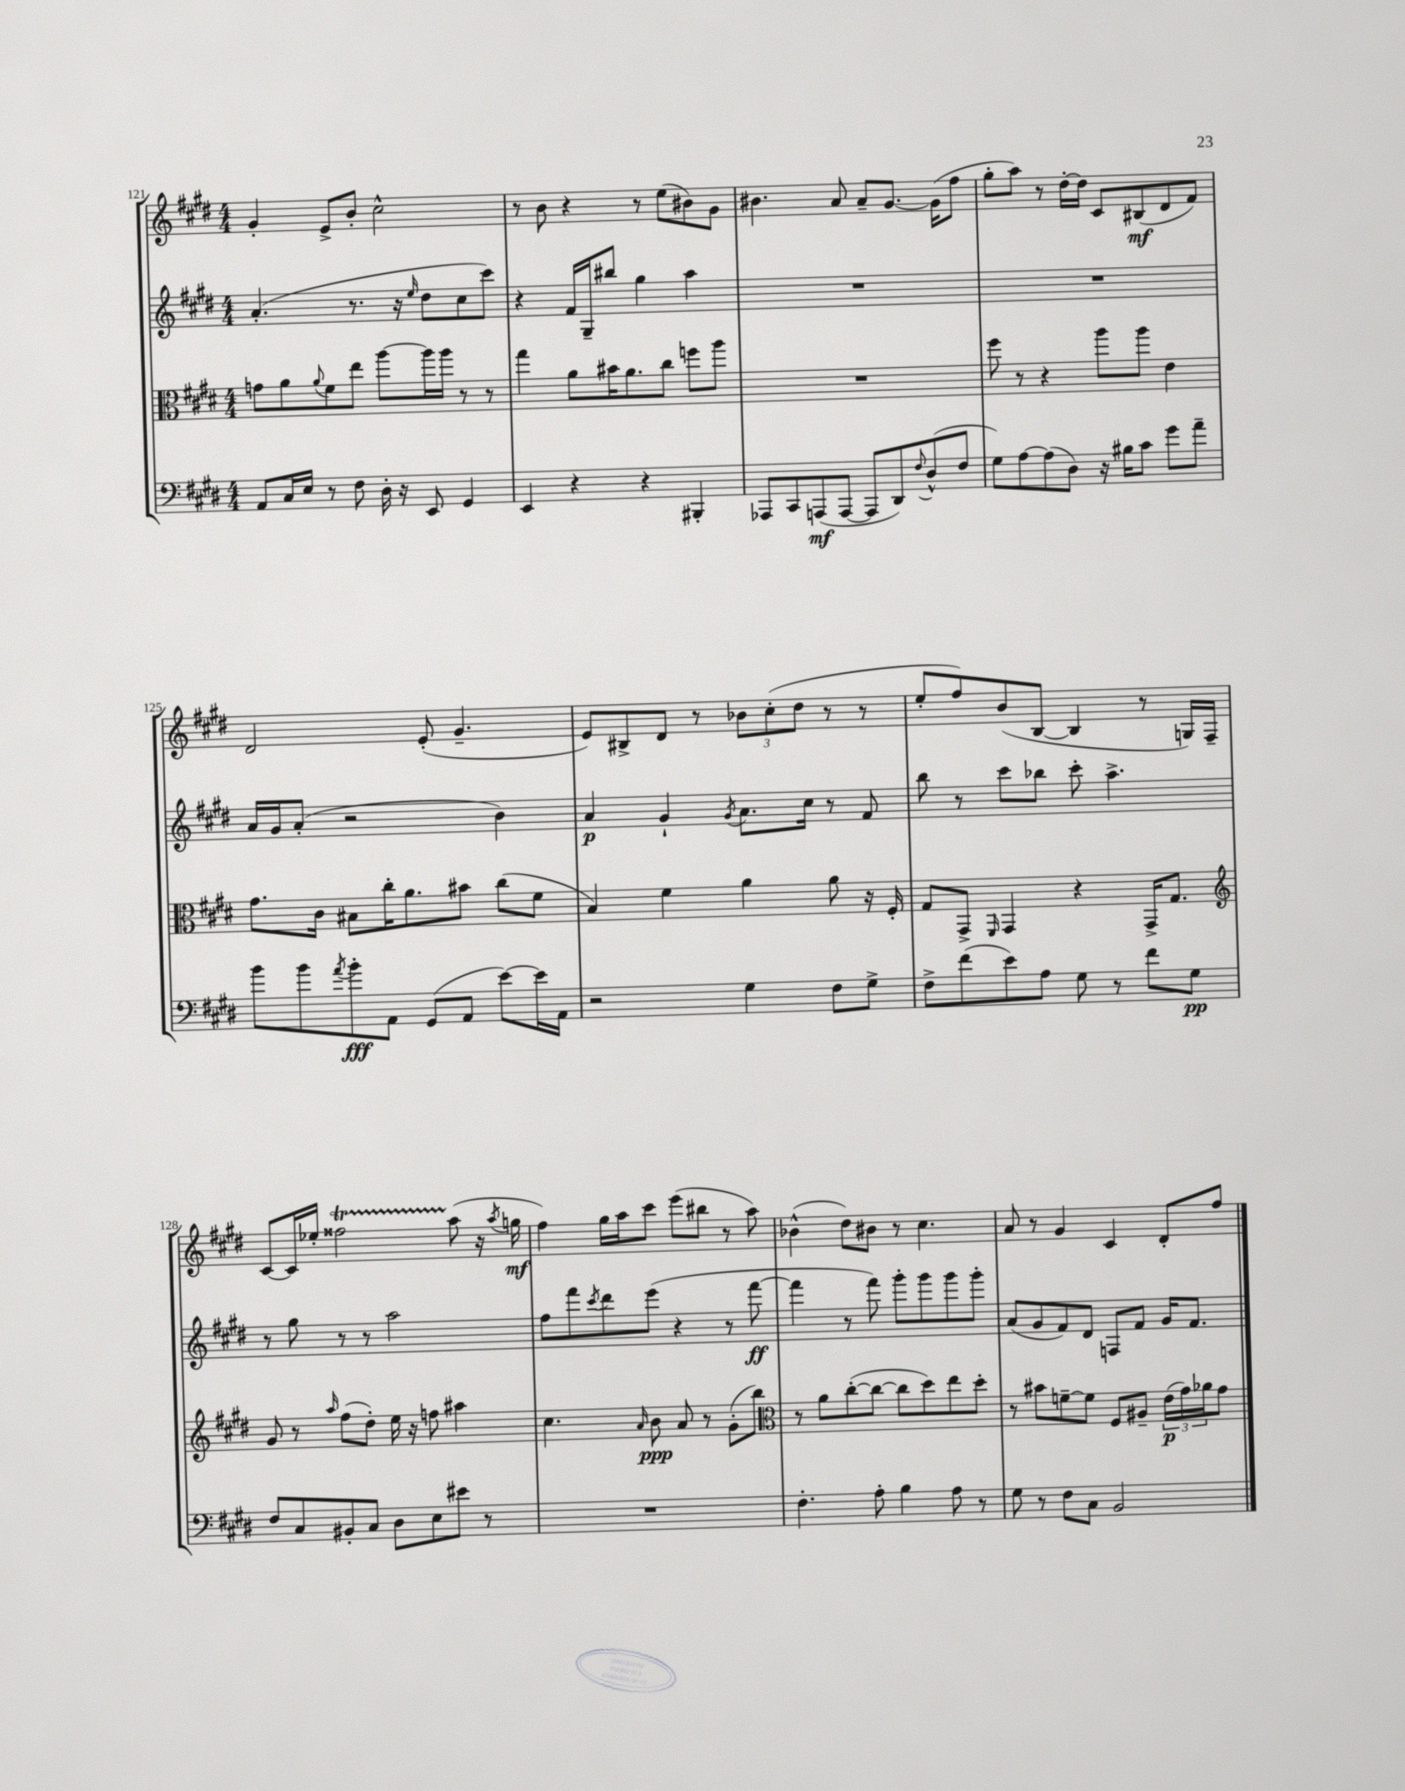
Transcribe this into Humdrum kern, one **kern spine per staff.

**kern	**kern	**kern	**kern
*staff4	*staff3	*staff2	*staff1
*clefF4	*clefC3	*clefG2	*clefG2
*k[f#c#g#d#]	*k[f#c#g#d#]	*k[f#c#g#d#]	*k[f#c#g#d#]
*M4/4	*M4/4	*M4/4	*M4/4
8AA	8g	(4.a'	4g#'
16C#	8a	.	.
16E	.	.	.
.	8qqa	.	.
8r	8f#	.	8e^
8F#	8ee	8.r	8b'
16D#'	[8aa	.	2cc#^^
16r	.	16r	.
.	.	16qqee	.
8EE	16aa]	8dd#	.
.	16aa	.	.
4GG#	8r	8cc#	.
.	8r	8ccc#)	.
=	=	=	=
4EE	4gg#	4r	8r
.	.	.	8b
4r	8a	16f#	4r
.	.	16G#~	.
.	16b#	8bb#	.
.	8.a	.	.
4r	.	4gg#	8r
.	8cc#	.	(8ee
4BBB#'	8ff	4aa	8b#)
.	8aa	.	8g#
=	=	=	=
8AAA-	1r	1r	4.b#
8CC#	.	.	.
(8AAA	.	.	.
[8AAA	.	.	8a
8AAA]	.	.	8a~
8DD#)	.	.	[8.g#
8qqF#	.	.	.
(8D#^^	.	.	.
.	.	.	(16g#]
8F#	.	.	8ff#
=	=	=	=
8G#)	8ff#	1r	8gg#'
[8A	8r	.	8aa)
(8A]	4r	.	8r
8D#)	.	.	[16dd#'
.	.	.	16dd#]
16r	8aa	.	8c#
16B#	.	.	.
8c#	8aa	.	(8B#
8g#	4e	.	8d#
8a~	.	.	8f#)
=	=	=	=
8b	8.g#	16a	2d#
.	.	16g#	.
8b	.	(8a'	.
.	16c#	.	.
8qa	.	.	.
8b'	8B#	2r	.
8AA	16cc#'	.	.
.	8.a	.	.
(8GG#	.	.	(8e'
8AA	8b#	.	4.g#~
[8e)	(8cc#	4b)	.
16e]	8f#	.	.
16AA	.	.	.
=	=	=	=
2r	4B)	4a	8e)
.	.	.	8B#^
.	4f#	4g#`	8d#
.	.	.	8r
.	.	8qg#	.
4G#	4a	8.a	12b-
.	.	.	(12cc#'
.	.	.	12dd#
.	.	16cc#	.
8F#	8a	8r	8r
8G#^	16r	8f#	8r
.	16F#'	.	.
=	=	=	=
8F#^	8G#	8bb	8ee'
(8f#	8GG#^	8r	8ff#)
.	16qqFF#	.	.
8e)	4GG#	8ccc#	(8b
8A	.	8bb-	[8B
8G#	4r	8ccc#'	4B]
8r	.	4.aa^	.
8f#	16GG#^	.	8r
.	8.G#	.	.
8G#	.	.	16G)
.	.	.	16F#~
=	=	=	=
*	*clefG2	*	*
8F#	8g#	8r	[8c#
8C#	8r	8gg#	16c#]
.	.	.	16ee-'
.	16qqaa	.	.
8BB#'	(8ff#	8r	2ff##
8C#	8dd#')	8r	.
8D#	16ee	2aa	.
.	16r	.	.
8E	8ff	.	.
8e#	4aa#	.	(8aa
8r	.	.	16r
.	.	.	8qaa
.	.	.	16gg
=	=	=	=
1r	4.cc#	8ff#	4ff#)
.	.	8fff#	.
.	.	8qccc#	.
.	.	8ddd#	16gg#
.	.	.	16aa
.	16qqa	.	.
.	8b	(8eee	8ccc#
.	8a	4r	(8eee
.	8r	.	8bb#
.	(8g#'	8r	8r
.	8bb)	[8fff#	8aa)
=	=	=	=
*	*clefC3	*	*
4.F#'	8r	4fff#]	(4b-^^
.	8a	.	.
.	([8cc#'	8r	8dd#)
8A'	8cc#_	8fff#)	8b#
4B	8cc#]	8ggg#'	8r
.	8dd#)	8ggg#	4.cc#
8A	8ee	8ggg#	.
8r	8dd#'	8ggg#'	.
=	=	=	=
8G#	8r	(8a	8a
8r	8b#	8g#	8r
8F#	[8f~	8f#)	4g#
8C#	8f]	8d#	.
2BB	8F#	8F	4c#
.	8A#~	8f#	.
.	(24e	16g#	8d#'
.	24g#)	.	.
.	.	8.f#	.
.	24a-	.	.
.	8g#	.	8ff#
==	==	==	==
*-	*-	*-	*-
